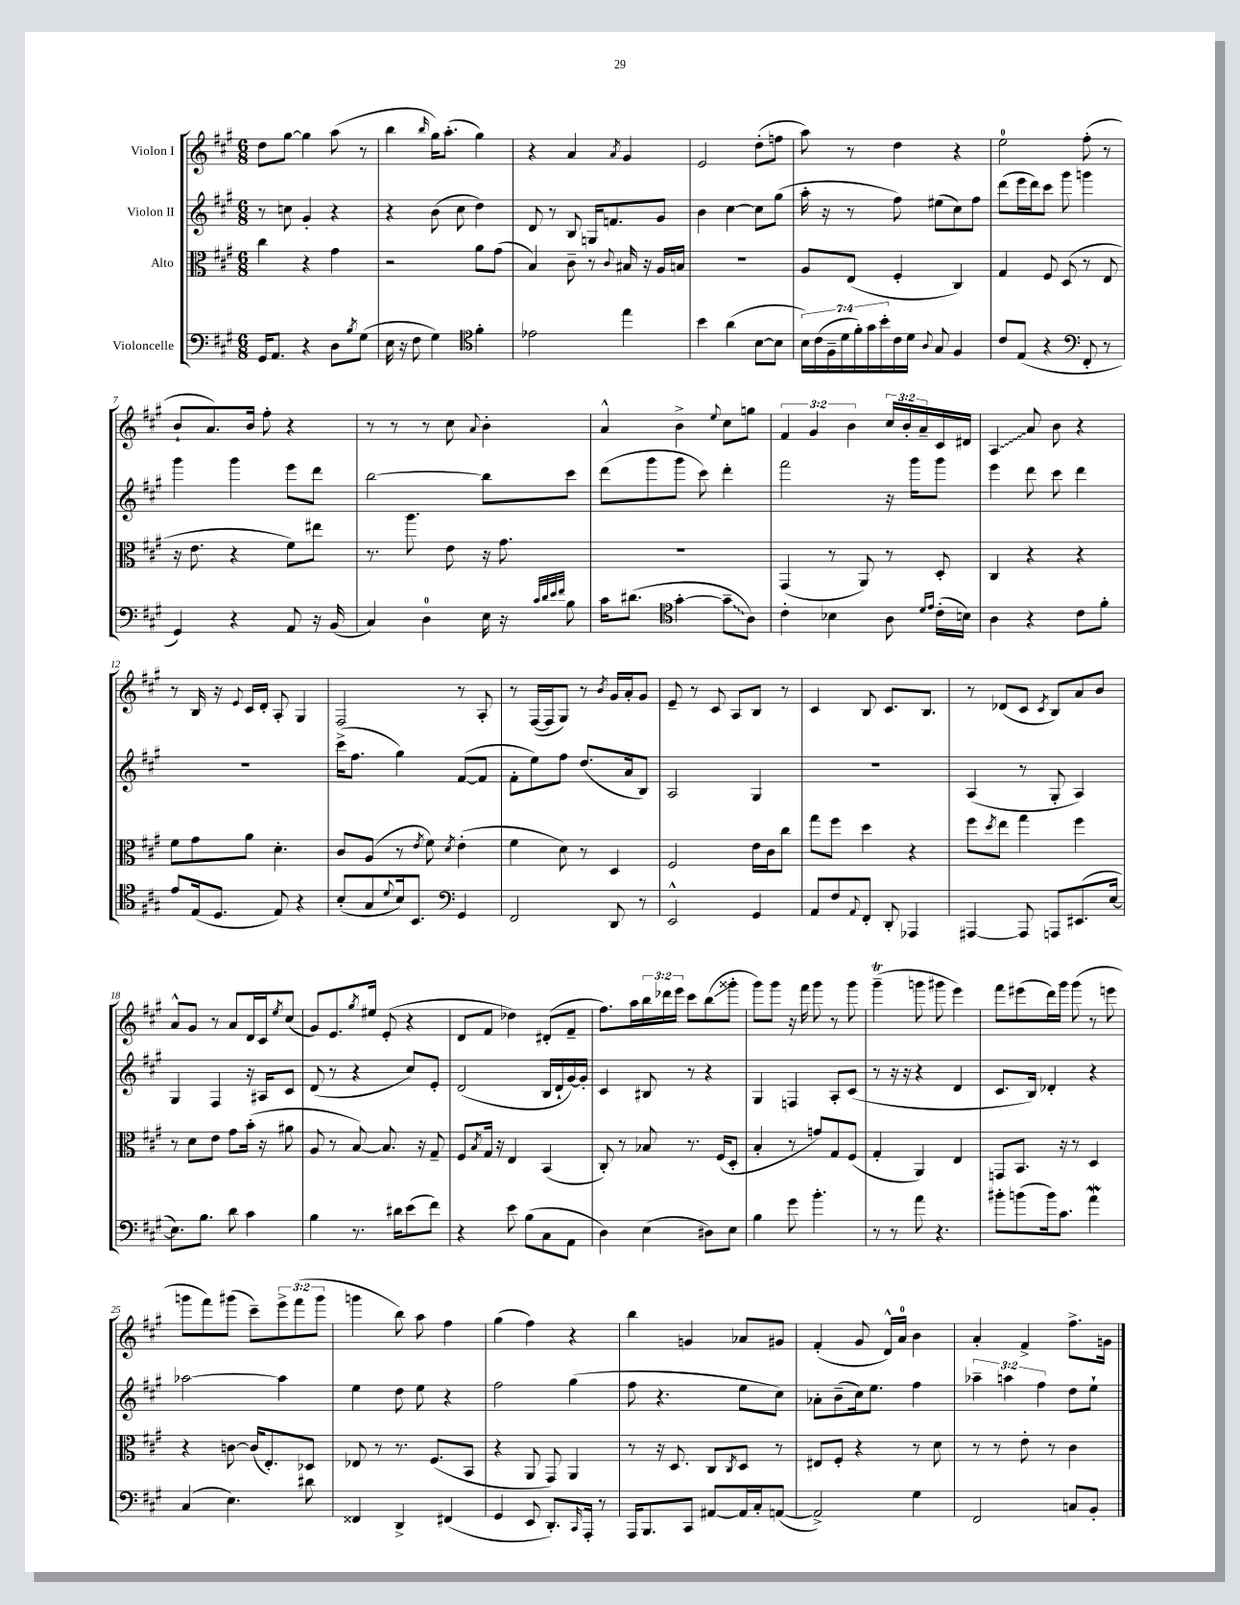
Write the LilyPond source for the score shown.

<<
\new StaffGroup <<
\new Staff = "s0" \with { instrumentName = "Violon I" } {
    \clef treble \key a \major \numericTimeSignature \time 6/8 \override Staff.TupletNumber.text = #tuplet-number::calc-fraction-text
    d''8 gis''8~ gis''4 a''8( r8 |
    b''4 \grace { b''16 } gis''16) a''8.-.( gis''4) |
    r4 a'4 \acciaccatura { a'8 } gis'4 |
    e'2 d''8-.( f''8 |
    a''8) r8 d''4 r4 |
    e''2-0 fis''8-.( r8 |
    b'8-! a'8.) b'16 fis''8-. r4 |
    r8 r8 r8 cis''8 \appoggiatura { a'8 } b'4-. |
    a'4-^ b'4-> \appoggiatura { e''8 } cis''8 g''8 |
    \tuplet 3/2 { fis'4 gis'4 b'4 } \tuplet 3/2 { cis''16 b'16-. a'16-- } cis'16 dis'16 |
    \once \override Glissando.style = #'zigzag a4\glissando a'8 b'8 r4 |
    r8 b16 r16 \appoggiatura { e'8 } cis'16 d'16-. a8-. gis4 |
    fis2 r8 a8-. |
    r8 fis16~( fis16 gis8) r8 \acciaccatura { b'8 } gis'16 a'16-. gis'8 |
    e'8-- r8 cis'8 a8 b8 r8 |
    cis'4 b8 cis'8. b8. |
    r8 des'8( cis'8 \acciaccatura { cis'8 } b8) a'8 b'8 |
    a'8-^ gis'8 r8 a'8 d'16 cis'16 \acciaccatura { e''8 } cis''8( |
    gis'8) e'8. \acciaccatura { gis''8 } eis''16 e'8-.( r4 |
    d'8 fis'8 des''4) dis'8-.( fis'8-- |
    fis''8.) a''16 \tuplet 3/2 { b''16 des'''16 e'''16 } cis'''8 b''8\glissando( gisis'''8-. |
    gis'''8) gis'''8 r16 fis'''16 gis'''8 r8 gis'''8 |
    gis'''4--\trill( g'''8 gis'''8 e'''4) |
    fis'''8 eis'''8( d'''16) gis'''16 gis'''8( r8 e'''8 |
    g'''8 fis'''8) gis'''8( cis'''8--) \tuplet 3/2 { e'''8-> fis'''8( gis'''8 } |
    g'''4 b''8) a''8 fis''4 |
    gis''4( fis''4) r4 |
    b''4 g'4 aes'8 gis'8 |
    fis'4-.( gis'8 d'16-^) a'16-0 b'4 |
    a'4-. fis'4-> fis''8.-> g'16 \bar "|." |
}
\new Staff = "s1" \with { instrumentName = "Violon II" } {
    \clef treble \key a \major \numericTimeSignature \time 6/8 \override Staff.TupletNumber.text = #tuplet-number::calc-fraction-text
    r8 c''8 gis'4-. r4 |
    r4 b'8( cis''8 d''4) |
    d'8 r8 b8 g16 f'8. gis'8 |
    b'4 cis''4~ cis''8 gis''8( |
    a''16-. r16 r8 fis''8) eis''8( cis''8) fis''8 |
    d'''8( e'''16 d'''16) cis'''8 gis'''8 g'''4 |
    gis'''4 gis'''4 e'''8 d'''8 |
    b''2~ b''8 cis'''8 |
    d'''8( gis'''8 gis'''8 cis'''8) d'''4-. |
    fis'''2 r16 gis'''16 gis'''8 |
    e'''4 d'''8 cis'''8 d'''4 |
    R2. |
    cis'''16->( fis''8. gis''4) fis'8~( fis'8 |
    fis'8-. e''8) fis''8 d''8.( a'16 b8) |
    a2 gis4 |
    R2. |
    a4( r8 gis8-. a4) |
    gis4 fis4 r16 ais16 cis'8 |
    d'8( r8 r4 cis''8) e'8-. |
    d'2( b16 d'16-! gis'16~) gis'16-. |
    cis'4 bis8 r8 r4 |
    gis4 f4 a8-. cis'8( |
    r8 r16 r16 r4 d'4 |
    cis'8. b16) des'4-. r4 |
    aes''2~ aes''4 |
    e''4 d''8 e''8 r4 |
    fis''2 gis''4( |
    fis''8 r4. e''8 cis''8) |
    aes'8-. b'8--( cis''16) e''8. fis''4 |
    \tuplet 3/2 { aes''4-- a''4 fis''4 } d''8 e''8-! \bar "|." |
}
\new Staff = "s2" \with { instrumentName = "Alto" } {
    \clef alto \key a \major \numericTimeSignature \time 6/8
    cis''4 r4 gis'4 |
    r2 a'8 gis'8( |
    b4) cis'8-- r8 \appoggiatura { cis'8 } bis16 r16 a16 b16 |
    R2. |
    a8 e8( fis4-. cis4) |
    gis4 fis8 d8( r8 e8 |
    r16 e'8. r4 fis'8) eis''8 |
    r8. a''8. e'8 r16 gis'8. |
    R2. |
    gis,4( r8 a,8) r8 d8-. |
    cis4 r4 r4 |
    fis'8 gis'8 a'8 d'4.-. |
    cis'8 a8( r8 \acciaccatura { e'8 } fis'8) \acciaccatura { d'8 } e'4-.( |
    fis'4 d'8) r8 d4 |
    fis2 e'16 cis'16 cis''8 |
    gis''8 fis''8 d''4 r4 |
    fis''8 \acciaccatura { d''8 } e''8 gis''4 fis''4 |
    r8 d'8 e'8 gis'8 b'16-.( r16 ais'8 |
    a8 r8 b8~) b8. r16 gis8-- |
    fis8 \acciaccatura { b8 } gis16 r16 e4 b,4( |
    cis8-.) r8 bes8 r8. fis16( d8-. |
    b4-. r8 g'8) gis8 fis8( |
    gis4-. a,4) e4 |
    g,8 b,8. r16 r8 d4 |
    r4 c'8~ c'16( e8.-.) des8 |
    ees8 r8 r8. fis8.( b,8 |
    r4 a,8 gis,8) a,4 |
    r8 r16 d8. cis8 \acciaccatura { cis8 } d8 r8 |
    eis8 fis8-. r4 r8 d'8 |
    r8 r8 e'8-. r8 cis'4 \bar "|." |
}
\new Staff = "s3" \with { instrumentName = "Violoncelle" } {
    \clef bass \key a \major \numericTimeSignature \time 6/8 \override Staff.TupletNumber.text = #tuplet-number::calc-fraction-text
    gis,16 a,8. r4 d8 \acciaccatura { b8 } gis8( |
    e16 r16 fis8 gis4) \clef tenor fis'4-. |
    ees'2 e''4 |
    b'4 a'4( b8~ b8 |
    \tuplet 7/4 { b16) cis'16( fis16-- d'16 fis'16-.) gis'16 b'16-. } cis'16 d'16 \appoggiatura { a8 } gis8 fis4 |
    cis'8 e8( r4 \clef bass fis,8-. r8 |
    gis,4) r4 a,8 r16 b,16( |
    cis4) d4-0 e16 r16 \grace { cis'32 d'32 e'32 fis'32 } b8 |
    cis'16 dis'8.( \clef tenor gis'4~-. \once \override Glissando.style = #'zigzag gis'8--\glissando a8) |
    cis'4-. bes4 a8 \grace { d'16 e'16 } cis'16-.( b16) |
    a4 r4 cis'8 fis'8-. |
    e'8 e16( d8. e8) r4 |
    b8-.( gis8 \appoggiatura { d'8 } b16) b,8. \clef bass gis,4 |
    fis,2 d,8 r8 |
    e,2-^ gis,4 |
    a,8 fis8 \appoggiatura { a,8 } fis,8-. d,8-. aes,,4 |
    ais,,4~ ais,,8 a,,8 eis,8.( e16~ |
    e8.) b8. d'8 cis'4 |
    b4 r8. dis'16 e'8( fis'8) |
    r4 e'8 b8( cis8 a,8 |
    d4) e4( dis8) e8 |
    b4 gis'8 b'4.-. |
    r8 r8 a'8 r4. |
    bis'8-. b'8( b'16) cis'8. a'4\mordent |
    cis4( e4.) dis'8 |
    fisis,4 d,4-> fis,4( |
    gis,4 e,8 d,8.-.) \grace { cis,16 } a,,16-. r8 |
    a,,16 b,,8. cis,8 ais,8~ ais,16 cis16-. a,8~( |
    a,2->) gis4 |
    fis,2 c8 b,8-. \bar "|." |
}
>>
>>
